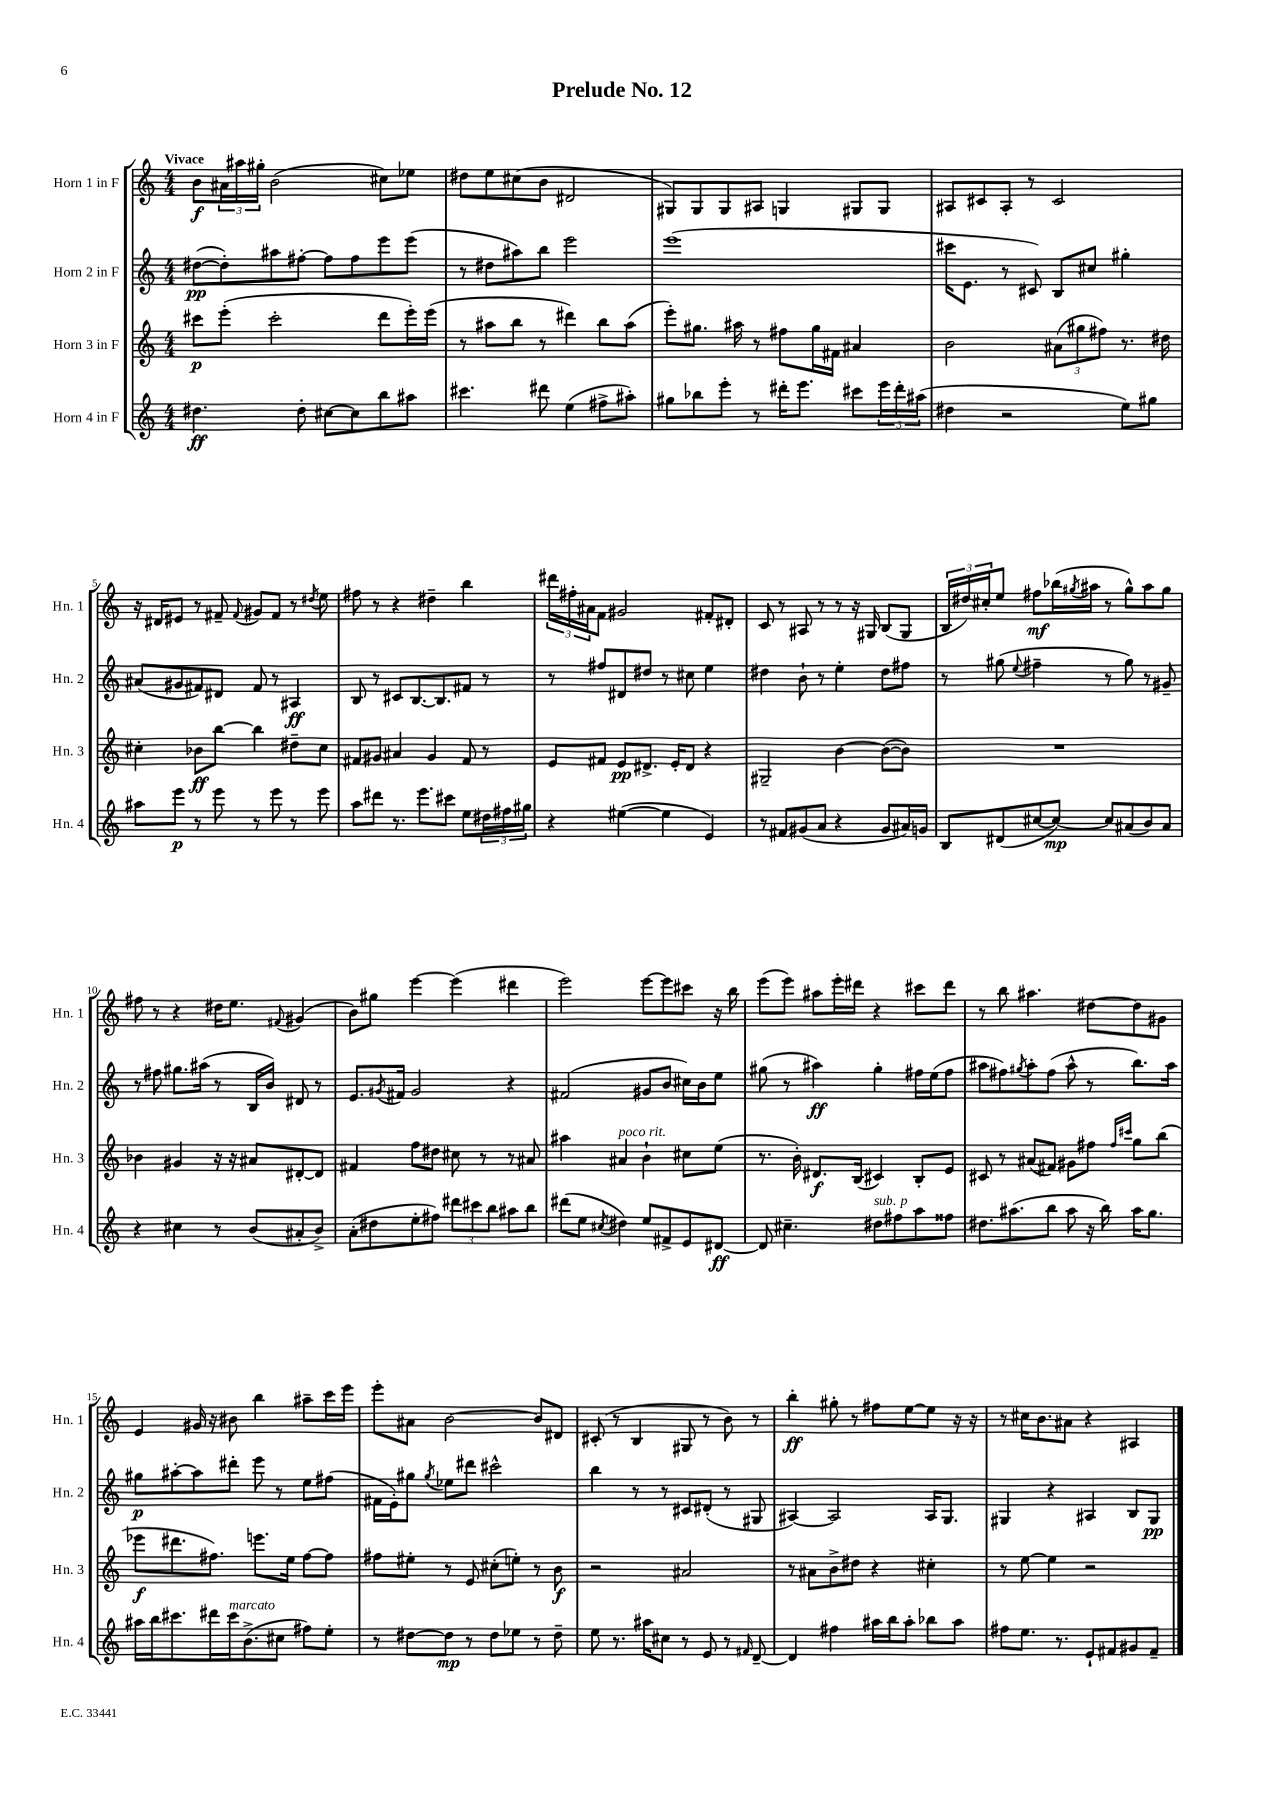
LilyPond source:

\header { title = "Prelude No. 12" }
<<
\new StaffGroup <<
\new Staff = "s0" \with { instrumentName = "Horn 1 in F" shortInstrumentName = "Hn. 1" } {
    \clef treble \key c \major \numericTimeSignature \time 4/4 \tempo "Vivace"
    b'8\f \tuplet 3/2 { ais'16 ais''16 gis''16-. } b'2( cis''8) ees''8 |
    dis''8 e''8 cis''8( b'8 dis'2 |
    gis8) gis8 gis8 ais8 g4 gis8 gis8 |
    ais8 cis'8 ais8-. r8 cis'2 |
    r16 dis'16 eis'8 r8 fis'8-- \appoggiatura { fis'8 } gis'8 fis'8 r8 \acciaccatura { dis''8 } e''8 |
    fis''8 r8 r4 dis''4-- b''4 |
    \tuplet 3/2 { dis'''16 fis''16-. ais'16 } f'8 gis'2 fis'8-. dis'8-. |
    c'8 r8 ais8 r8 r8 r16 gis16 b8( gis8 |
    \tuplet 3/2 { b16 dis''16) cis''16-. } e''8 fis''8\mf bes''16( \acciaccatura { gis''8 } ais''16 r8 gis''8-^) ais''8 gis''8 |
    fis''8 r8 r4 dis''16 e''8. \appoggiatura { fis'8 } gis'4( |
    b'8) gis''8 e'''4~ e'''4( dis'''4 |
    e'''2) e'''8~ e'''8 cis'''8 r16 b''16 |
    e'''8( e'''8) ais''8 e'''16-. dis'''16 r4 cis'''8 dis'''8 |
    r8 b''8 ais''4. dis''8~ dis''8 gis'8 |
    e'4 gis'16 r16 bis'8 b''4 ais''8-- c'''16 e'''16 |
    e'''8-. ais'8 b'2~ b'8 dis'8 |
    cis'8-.( r8 b4 gis8 r8 b'8) r8 |
    b''4-.\ff gis''8-. r8 fis''8 e''8~ e''8 r16 r16 |
    r8 cis''16 b'8. ais'8 r4 ais4 \bar "|." |
}
\new Staff = "s1" \with { instrumentName = "Horn 2 in F" shortInstrumentName = "Hn. 2" } {
    \clef treble \key c \major \numericTimeSignature \time 4/4
    dis''8~\pp( dis''8-.) ais''8 fis''8~-. fis''8 fis''8 e'''8 e'''8( |
    r8 dis''8 ais''8) b''8 e'''2 |
    e'''1( |
    cis'''16 e'8. r8 cis'8) b8 cis''8 gis''4-. |
    ais'8( gis'8 fis'8) dis'8 fis'8 r8 ais4\ff |
    b8 r8 cis'8 b8.~ b8. fis'8 r8 |
    r8 fis''8 dis'8 dis''8 r8 cis''8 e''4 |
    dis''4 b'8-! r8 e''4-. dis''8 fis''8 |
    r8 gis''8( \appoggiatura { e''8 } fis''4-- r8 gis''8) r8 gis'8-- |
    r8 fis''8 gis''8. ais''16( r8 b16 b'16) dis'8 r8 |
    e'8. \acciaccatura { gis'8 } fis'16 gis'2 r4 |
    fis'2( gis'8 b'8 cis''16) b'16 e''8 |
    gis''8( r8 ais''4\ff) gis''4-. fis''16 e''16( fis''8 |
    ais''8 fis''8) \acciaccatura { gis''8 } ais''8-. fis''8( ais''8-^ r8 b''8.) ais''16 |
    gis''8\p ais''8~-. ais''8 dis'''8-. e'''8 r8 e''8 fis''8( |
    fis'16 e'16-.) gis''8 \acciaccatura { gis''8 } ees''8 dis'''8 cis'''2-^ |
    b''4 r8 r8 cis'8 dis'8-.( r8 gis8 |
    ais4~) ais2 ais16 g8. |
    gis4 r4 ais4 b8 gis8\pp \bar "|." |
}
\new Staff = "s2" \with { instrumentName = "Horn 3 in F" shortInstrumentName = "Hn. 3" } {
    \clef treble \key c \major \numericTimeSignature \time 4/4
    cis'''8\p e'''8-.( cis'''2-. d'''8 e'''16-.) e'''16( |
    r8 ais''8 b''8 r8 dis'''4) b''8 ais''8( |
    e'''8-.) gis''8. ais''16 r8 fis''8 gis''16 fis'16 ais'4 |
    b'2 \tuplet 3/2 { ais'8( gis''8 fis''8) } r8. dis''16 |
    cis''4-. bes'8\ff b''8~ b''4 dis''8-- cis''8 |
    fis'8 gis'8 ais'4 gis'4 fis'8 r8 |
    e'8 fis'8 e'8\pp dis'8.-> e'16-. dis'8 r4 |
    gis2-- b'4~ b'8~( b'8) |
    R1 |
    bes'4 gis'4 r16 r16 ais'8 dis'8~-. dis'8 |
    fis'4 f''8 dis''8 cis''8 r8 r8 ais'8 |
    ais''4 ais'4^\markup { \italic "poco rit." } b'4-! cis''8 e''8( |
    r8. b'16-.) dis'8.\f b16( cis'4) b8-. e'8 |
    cis'8 r8 ais'8( fis'8) gis'8 fis''8 \grace { fis''16 cis'''16 } g''8 b''8( |
    ees'''8\f dis'''8. fis''8.) e'''8. e''16 fis''8~ fis''8 |
    fis''8 eis''8-. r8 e'8 cis''8-.( e''8-.) r8 b'8\f |
    r2 ais'2 |
    r8 ais'8 b'8-> dis''8 r4 cis''4-. |
    r8 e''8~ e''4 r2 \bar "|." |
}
\new Staff = "s3" \with { instrumentName = "Horn 4 in F" shortInstrumentName = "Hn. 4" } {
    \clef treble \key c \major \numericTimeSignature \time 4/4
    dis''4.\ff dis''8-. cis''8~ cis''8 b''8 ais''8 |
    cis'''4. dis'''8 e''4( fis''8-> ais''8-.) |
    gis''8 bes''8 e'''8-. r8 dis'''16-. e'''8. cis'''8 \tuplet 3/2 { e'''16 dis'''16-. ais''16( } |
    dis''4 r2 e''8) gis''8 |
    ais''8 e'''8\p r8 e'''8 r8 e'''8 r8 e'''8 |
    a''8 dis'''8 r8. e'''8. cis'''8 e''8 \tuplet 3/2 { dis''16 fis''16 gis''16 } |
    r4 eis''4~( eis''4 e'4) |
    r8 fis'8 gis'8( a'8 r4 gis'8 ais'16) g'16 |
    b8 dis'8( cis''8~ cis''8~\mp) cis''8 ais'8( b'8) ais'8 |
    r4 cis''4 r8 b'8( ais'8-. b'8->) |
    a'8-.( dis''8 e''8-. fis''8) \tuplet 3/2 { dis'''8 cis'''8 b''8 } ais''8 b''8 |
    dis'''8( e''8 \acciaccatura { cis''8 } dis''4) e''8 fis'8-> e'8 dis'8~\ff |
    dis'8 cis''4.-- dis''8^\markup { \italic "sub. p" } fis''8 a''8 fisis''8 |
    dis''8. ais''8.( b''8 ais''8 r16 b''16) ais''16 g''8. |
    ais''16 b''16 cis'''8. dis'''16 cis'''16^\markup { \italic "marcato" } b'8.->( cis''8 fis''8) e''8-. |
    r8 dis''8~ dis''8\mp r8 dis''8 ees''8 r8 dis''8-- |
    e''8 r8. ais''16 cis''8 r8 e'8 r8 \grace { fis'16 } d'8~-- |
    d'4 fis''4 ais''16 b''16 ais''8-. bes''8 ais''8 |
    fis''8 e''8. r8. e'8-! fis'8 gis'8 fis'8-- \bar "|." |
}
>>
>>
